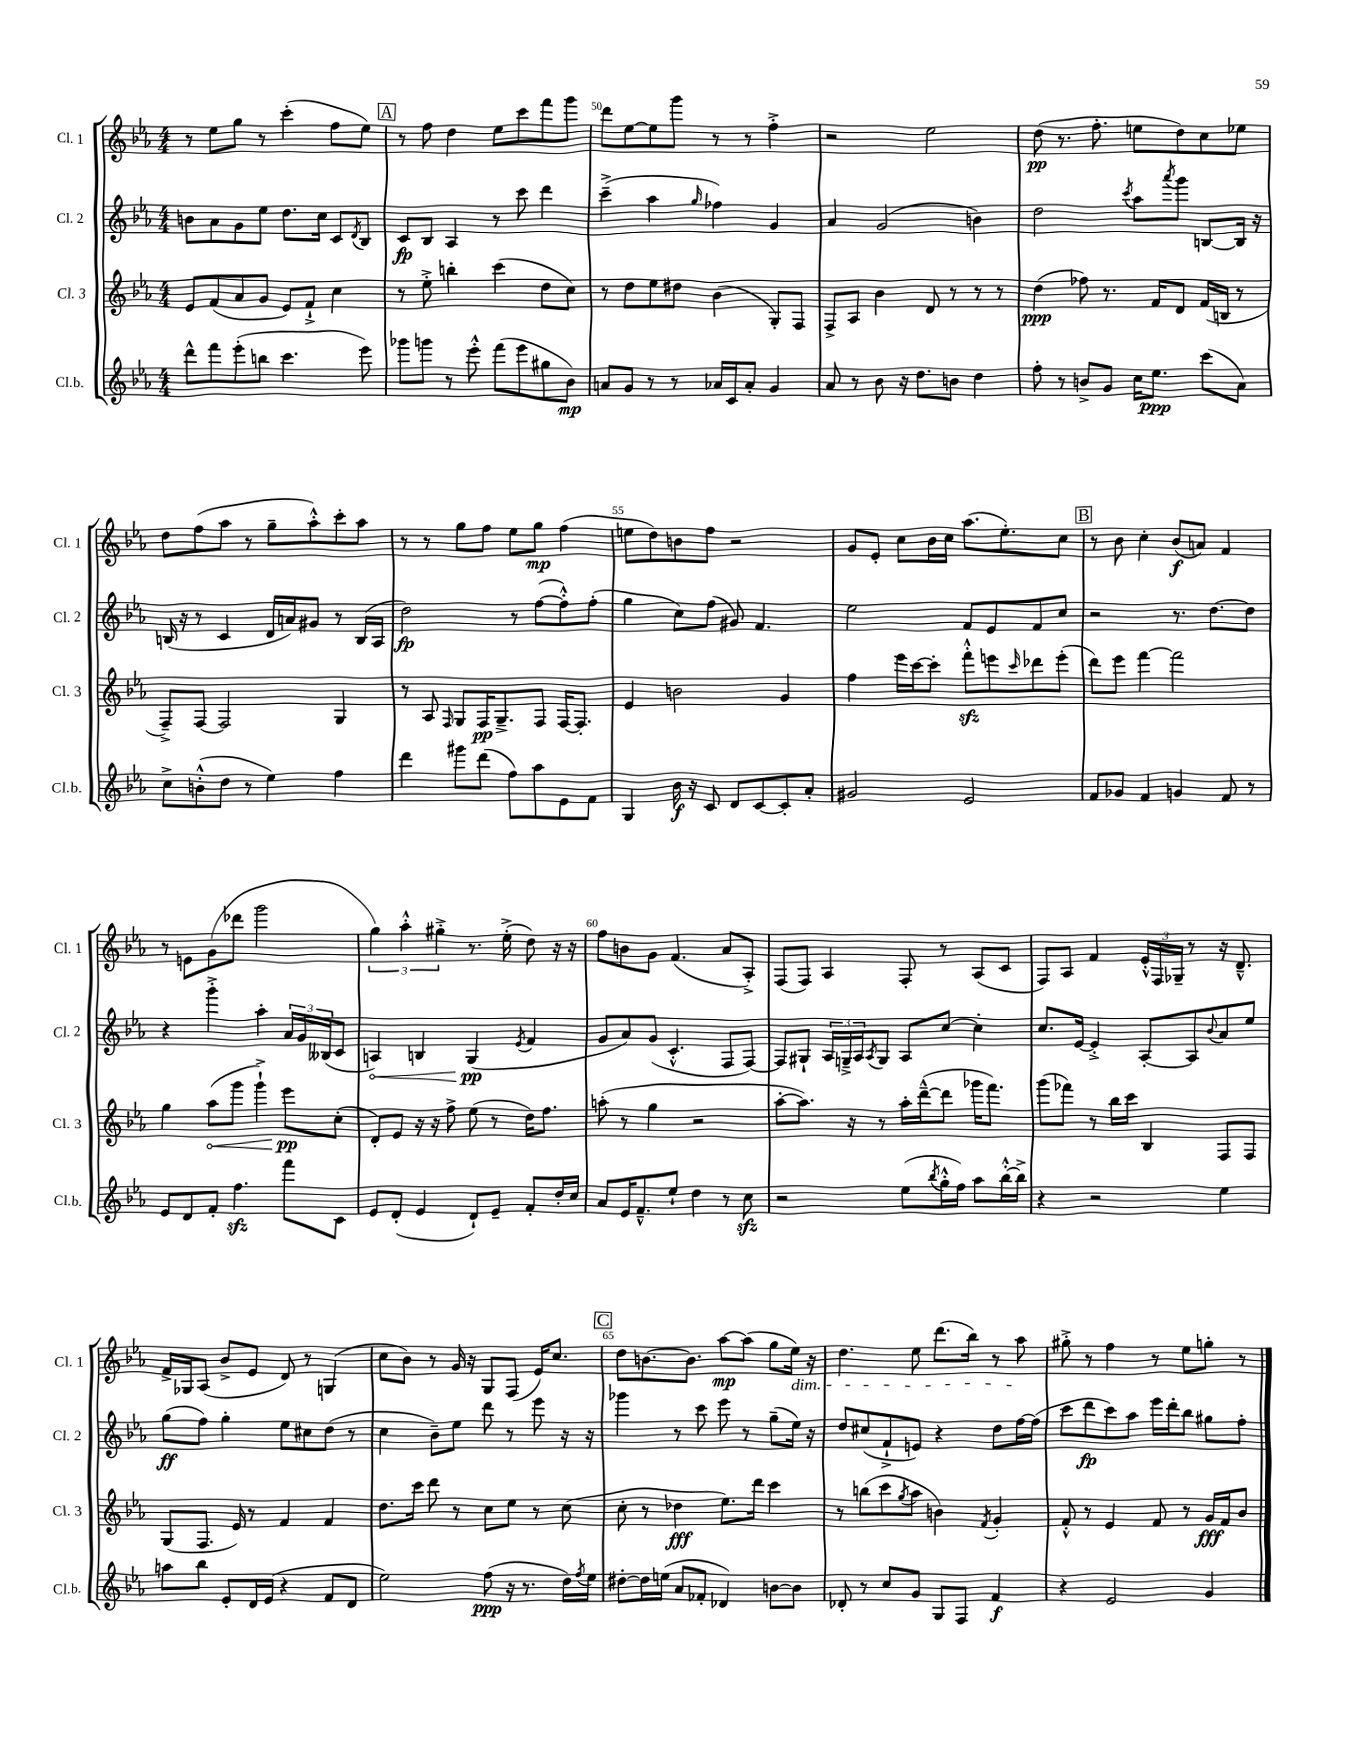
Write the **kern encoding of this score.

**kern	**kern	**kern	**kern
*staff4	*staff3	*staff2	*staff1
*clefG2	*clefG2	*clefG2	*clefG2
*k[b-e-a-]	*k[b-e-a-]	*k[b-e-a-]	*k[b-e-a-]
*M4/4	*M4/4	*M4/4	*M4/4
8ddd^^	8e-	8b	8r
8fff	(8f	8a-	8ee-
(8eee-'	8a-	8g	8gg
8bb	8g	8ee-	8r
4.ccc	8e-)	8.dd	(4ccc'
.	8f`^	.	.
.	.	16cc	.
.	4cc	8c	8ff
.	.	8qd	.
8eee-)	.	8B-	8ee-)
=	=	=	=
8ggg-	8r	8c	8r
8ggg	8ee-'^	8B-	8ff
8r	4bb'	4A-	4dd
8eee-'^^	.	.	.
(8fff	(4ccc	8r	8ee-
8eee-	.	8ccc	8ccc
8gg#	8dd	4ddd	8fff
8b-)	8cc)	.	8ggg
=	=	=	=
8a	8r	(4ccc~^	8ddd
8g	8dd	.	[8ee-
8r	8ee-	4aa-	8ee-]
8r	8dd#	.	8ggg
.	.	16qqgg	.
16a-	(4b-	4ff-)	8r
16c	.	.	.
8a-'	.	.	8r
4g	8G')	4g	4ff'^
.	8F	.	.
=	=	=	=
8a-	8F^	4a-	2r
8r	8A-	.	.
8b-	4b-	(2g	.
16r	.	.	.
8.dd	.	.	.
.	8d	.	2ee-
8b	8r	.	.
4dd	8r	4b)	.
.	8r	.	.
=	=	=	=
8ff'	(4dd	2dd	(8dd
8r	.	.	8.r
8b^	8ff-)	.	.
.	.	.	8.ff'
8g	8.r	.	.
.	.	8qccc	.
16cc	.	8aa-	8ee
8.ee-	16f	.	.
.	.	8qaaa-	.
.	8d	8ggg	8dd)
(8ccc	(16f	[8B	8cc
.	16B	.	.
8a-)	8r	16B]	8ee-
.	.	16r	.
=	=	=	=
8cc^	8F~^)	(16B	8dd
.	.	16r	.
(8b'^^	[8F	8r	(8ff
8dd	2F]	4c	8aa-
8r	.	.	8r
4ee-)	.	16d	8gg~
.	.	16a)	.
.	.	8g#	8aa-'^^)
4ff	4G	8r	8ccc'
.	.	(16B	8aa-
.	.	16A-	.
=	=	=	=
4ddd	8r	2dd)	8r
.	8A-	.	8r
.	16qqF	.	.
8ggg#	8G	.	8gg
(8ddd	16F	.	8ff
.	8.G~^	.	.
8ff)	.	8r	8ee-
8aa-	8F	([8ff	8gg
8e-	[16F	8ff'^^])	(4ff
.	8.F']	.	.
8f	.	(8ff'	.
=	=	=	=
4G	4e-	4gg	8ee
.	.	.	8dd)
16b-	2b	8cc)	8b
16r	.	.	.
8c	.	(8ff	8ff
8d	.	8g#)	2r
[8c	.	4.f	.
8c']	4g	.	.
8a-'	.	.	.
=	=	=	=
2g#	4ff	2ee-	8g
.	.	.	8e-'
.	16eee-	.	8cc
.	[16ccc	.	.
.	8ccc']	.	16b-
.	.	.	16cc
2e-	8fff'^^	8f	(8.aa-
.	8eee	8e-	.
.	.	.	8.ee-')
.	16qqccc	.	.
.	8ddd-	8f	.
.	(8eee'	8cc	8cc
=	=	=	=
8f	8ddd)	2r	8r
8g-	8eee-	.	8b-
4f	[4fff	.	4cc'
4g	2fff]	8.r	(8b-
.	.	.	8a)
.	.	[8.dd	.
8f	.	.	4f
8r	.	8dd]	.
=	=	=	=
8e-	4gg	4r	8r
8d	.	.	8e
8f'	(8aa-	4ggg'^	(8g
4.ff	8ggg	.	8ddd-
.	4ggg`^)	4aa-'	2ggg
8fff	8eee-	24a-	.
.	.	24g	.
.	.	(24B--	.
8c	(8cc'	8c	.
=	=	=	=
8e-	8d')	4A)	6gg)
(8d'	8e-	.	.
.	.	.	6aa-'^^
4e-	16r	4B	.
.	16r	.	.
.	.	.	6gg#'^
.	8ff^	.	.
8d`)	(8ee-	(4G	8.r
8e-~	8r	.	.
.	.	.	(16ee-'^
.	.	8qe-	.
8f'	16dd)	4f	8dd)
.	8.ff	.	.
16dd'	.	.	16r
16cc	.	.	16r
=	=	=	=
8a-	(8aa'	8g	8ff
16e-	8r	8a-)	8b
8.f~^^	.	.	.
.	4gg	(8g	8g
8ee-`	.	4.c'^^	(4.f
4dd	2r	.	.
8r	.	8F	8a-
8cc	.	[8F)	8A-'^)
=	=	=	=
2r	[8aa-'	8F]	(8F
.	8.aa-])	8G#`	8F)
.	.	24A-	4A-
.	.	24G~^	.
.	16r	.	.
.	.	24A-	.
.	.	8qA-	.
.	8r	8G	.
(8ee-	16aa-'	8A-	8F'
.	([16ddd~^^	.	.
8qbb-	.	.	.
16gg'^^	8ddd]	[8cc	8r
16ff)	.	.	.
8aa-	16ggg-	4cc']	(8A-
.	8.fff)	.	.
[16bb-'^^	.	.	8c
16bb-^]	.	.	.
=	=	=	=
4r	(8ggg	8.cc	8F)
.	8fff-)	.	8A-
.	.	[16e-	.
2r	8r	4e-'^]	4f
.	16bb-	.	.
.	16ccc	.	.
.	4B-	[8A-'	24e-'^^
.	.	.	24F
.	.	.	24G-~
.	.	8A-]	8r
.	.	8qqb-	.
4ee-	8F	8a-	16r
.	.	.	8.d~^^
.	8F	8ee-	.
=	=	=	=
8aa	(8G	(8gg	16f^
.	.	.	16G-
8bb-	8.F	8ff)	(8A-
8e-'	.	4gg'	8b-^
.	16e-)	.	.
16d	8r	.	8e-
(16e-	.	.	.
4r	4f	8ee-	8d)
.	.	8cc#	8r
8f	4f	(8dd	(4G
8d	.	8r	.
=	=	=	=
2ee-)	8.dd	4cc	8cc
.	.	.	8b-)
.	16ccc	.	.
.	8ddd	8b-~)	8r
.	8r	8ee-	16g
.	.	.	16r
(8ff	8cc	8ddd	8G
16r	8ee-	8r	(8F
8.r	.	.	.
.	8r	8eee-	16e-)
.	.	.	8.cc
16dd)	(8cc	16r	.
8qff	.	.	.
16ee-	.	16r	.
=	=	=	=
[8dd#'	8cc'	4ggg-	8dd
16dd#]	8r	.	[8.b
(16ee	.	.	.
8a-	4dd-	8r	.
.	.	.	8.b]
8f-'	.	8ccc	.
4d-)	8.ee-)	8eee-	[8aa-
.	.	8r	(8aa-]
.	16ddd	.	.
[8b	4ccc	(8gg~	8gg
8b]	.	16ee-)	16ee-)
.	.	16r	16r
=	=	=	=
8d-'	8r	8dd	4.dd
8r	(8bb	(8cc#	.
8cc	8ccc	8f`^	.
.	8qgg	.	.
8g	8aa-	8e)	8ee-
8G	4b)	4r	(8.ddd
8F	.	.	.
.	.	.	16bb-)
.	8qf	.	.
4f	4g'	8dd	8r
.	.	[16ff	8aa-
.	.	(16ff]	.
=	=	=	=
4r	8f'^^	8ccc	8gg#'^
.	8r	8ddd	8r
2e-	4e-	8ccc)	4ff
.	.	8aa-	.
.	8f	16eee-	8r
.	.	16ddd'	.
.	8r	8bb-	8ee-
4g	16g	8gg#	8gg'
.	16f	.	.
.	8b-	8ff'	8r
==	==	==	==
*-	*-	*-	*-
